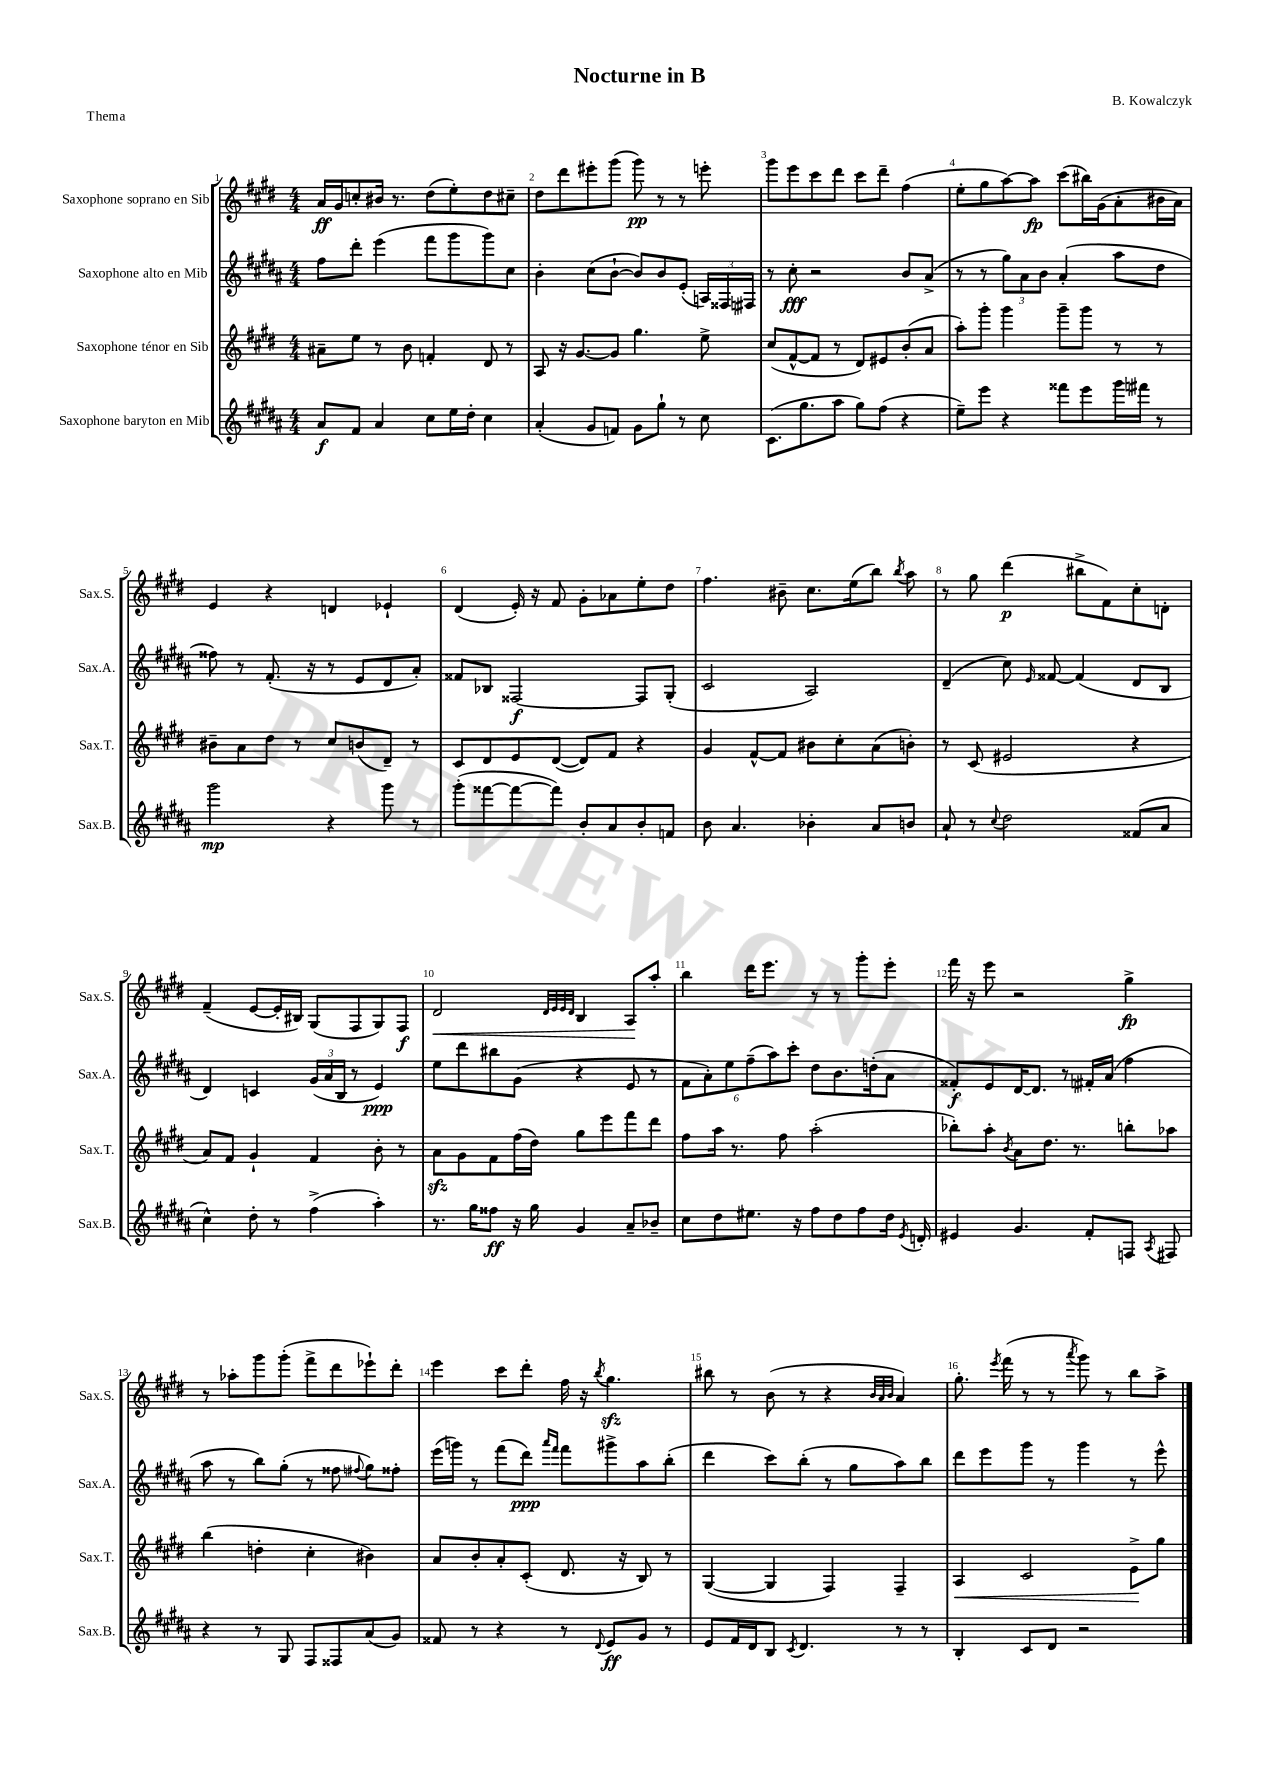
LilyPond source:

\header { title = "Nocturne in B" composer = "B. Kowalczyk" piece = "Thema" }
<<
\new StaffGroup <<
\new Staff = "s0" \with { instrumentName = "Saxophone soprano en Sib" shortInstrumentName = "Sax.S." } {
    \clef treble \key e \major \numericTimeSignature \time 4/4
    \autoBeamOff a'16[\ff gis'16 c''8-. bis'16] r8. dis''8[( e''8-.) dis''8 cis''8]-- |
    dis''8[ dis'''8 eis'''8-. gis'''8]( gis'''8\pp) r8 r8 e'''8-. |
    gis'''8[ e'''8 cis'''8 dis'''8] cis'''8[ dis'''8]-- fis''4( |
    e''8[-. gis''8 a''8~) a''8]\fp cis'''8[( bis''16) gis'16( a'8-. bis'16 a'16]) |
    e'4 r4 d'4 ees'4-! |
    dis'4( e'16-.) r16 fis'8 gis'8[-. aes'8 e''8-. dis''8] |
    fis''4. bis'8-- cis''8.[ e''16( b''8]) \acciaccatura { b''8 } a''8 |
    r8 gis''8 dis'''4\p( bis''8[-> fis'8) cis''8-. d'8]-. |
    fis'4--( e'8[~ e'16-. bis16]) gis8[( fis8 gis8) fis8]\f |
    dis'2\< \grace { dis'32[ e'32 e'32 dis'32] } b4 a8[\! a''8]-. |
    b''4 dis'''16[ e'''8.] r8 r8 gis'''8[-. e'''8]-. |
    fis'''16 r16 e'''8 r2 gis''4->\fp |
    r8 aes''8[-. gis'''8 gis'''8]-.( fis'''8[-> dis'''8 ees'''8-!) dis'''8]-. |
    e'''4 cis'''8[ dis'''8]-. fis''16 r16 \acciaccatura { b''8 } gis''4.\sfz |
    bis''8 r8 b'8( r8 r4 \grace { b'32[ a'32 b'32] } a'4) |
    gis''8.-. \acciaccatura { e'''8 } fis'''16( r8 r8 \acciaccatura { a'''8 } gis'''8) r8 b''8[ a''8]-> \bar "|." |
}
\new Staff = "s1" \with { instrumentName = "Saxophone alto en Mib" shortInstrumentName = "Sax.A." } {
    \clef treble \key b \major \numericTimeSignature \time 4/4
    \autoBeamOff fis''8[ dis'''8]-. e'''4( fis'''8[ gis'''8 gis'''8) cis''8] |
    b'4-. cis''8[( b'8]~-! b'8[) b'8 e'8]-.( \tuplet 3/2 { a16[) fisis16 fis16] } |
    r8 cis''8-.\fff r2 b'8[ ais'8]->( |
    r8 r8 \tuplet 3/2 { gis''8[) ais'8 b'8] } ais'4-.( ais''8[ dis''8] |
    fisis''8) r8 fis'8.-.( r16 r8 e'8[ dis'8 ais'8]-.) |
    fisis'8[ bes8] fisis2~\f fisis8[ gis8]-.( |
    cis'2 ais2) |
    dis'4--( cis''8) \grace { e'16 } fisis'8~ fisis'4( dis'8[ b8] |
    dis'4) c'4 \tuplet 3/2 { gis'16[( ais'16 b16] } r8 e'4\ppp) |
    e''8[ dis'''8 bis''8 gis'8]( r4 e'8 r8 |
    \tuplet 6/4 { fis'8[ ais'8-.) e''8 fis''8--( ais''8) cis'''8]-. } dis''8[ b'8. d''16-.( ais'8] |
    fisis'8[-.\f) e'8 dis'16~ dis'8.] r8 fis'16[-. ais'16]( fis''4 |
    ais''8 r8 b''8[) gis''8]-.( r8 fisis''8 \appoggiatura { fis''8 } gis''8[) fisis''8]-. |
    e'''16[( g'''16]) r8 fis'''8[( dis'''8]\ppp) \grace { ais'''16[ fis'''16] } fis'''8[ gis'''8-> ais''8 b''8]-.( |
    dis'''4 cis'''8[) b''8]-.( r8 gis''8[ ais''8) b''8] |
    dis'''8[ e'''8 gis'''8] r8 gis'''4 r8 e'''8-^ \bar "|." |
}
\new Staff = "s2" \with { instrumentName = "Saxophone ténor en Sib" shortInstrumentName = "Sax.T." } {
    \clef treble \key e \major \numericTimeSignature \time 4/4
    \autoBeamOff ais'8[-- e''8] r8 b'8 f'4-. dis'8 r8 |
    a8 r16 gis'8.[~ gis'8] gis''4. e''8-> |
    cis''8[( fis'8~-^ fis'8] r8 dis'8[) eis'8 b'8-.( a'8] |
    a''8[-.) gis'''8]-. gis'''4 gis'''8[-- gis'''8] r8 r8 |
    bis'8[-- a'8 dis''8] r8 cis''8[ b'8( dis'8]--) r8 |
    cis'8[ dis'8 e'8 dis'8]~( dis'8[) fis'8] r4 |
    gis'4 fis'8[~-^ fis'8] bis'8[ cis''8-. a'8( b'8]-.) |
    r8 cis'8( eis'2 r4 |
    a'8[) fis'8] gis'4-! fis'4 b'8-. r8 |
    a'8[\sfz gis'8 fis'8 fis''16( dis''16]) gis''8[ e'''8 fis'''8 dis'''8] |
    fis''8[ a''16] r8. fis''8 a''2-.( |
    bes''8[-.) a''8]-. \acciaccatura { b'8 } a'8[ dis''8.] r8. b''8[-. aes''8] |
    b''4( d''4-. cis''4-. bis'4) |
    a'8[ b'8-. a'8-. cis'8]-.( dis'8. r16 b8) r8 |
    gis4~( gis4 fis4) fis4-- |
    a4\< cis'2 e'8[->\! gis''8] \bar "|." |
}
\new Staff = "s3" \with { instrumentName = "Saxophone baryton en Mib" shortInstrumentName = "Sax.B." } {
    \clef treble \key b \major \numericTimeSignature \time 4/4
    \autoBeamOff ais'8[\f fis'8] ais'4 cis''8[ e''16 dis''16]-. cis''4 |
    ais'4-.( gis'8[ f'8]) gis'8[ gis''8]-! r8 cis''8 |
    cis'8.[( gis''8. ais''8] gis''8[) fis''8]( r4 |
    e''8[--) e'''8] r4 fisis'''8[ e'''8 gis'''16 fis'''16] r8 |
    gis'''2\mp r4 gis'''8 r8 |
    gis'''8[-.( fisis'''8~ fisis'''8~ fisis'''8]) b'8[-. ais'8 b'8-. f'8] |
    b'8 ais'4. bes'4-. ais'8[ b'8] |
    ais'8-! r8 \appoggiatura { cis''8 } dis''2 fisis'8[( ais'8] |
    cis''4-^) dis''8-. r8 fis''4->( ais''4-.) |
    r8. gis''16[ fisis''8]\ff r16 gis''16 gis'4 ais'8[-- bes'8]-- |
    cis''8[ dis''8 eis''8.] r16 fis''8[ dis''8 fis''8 dis''16] \acciaccatura { e'8 } d'16-. |
    eis'4 gis'4. fis'8[-. f8] \acciaccatura { ais8 } fis8 |
    r4 r8 gis8 fis8[ fisis8 ais'8( gis'8]) |
    fisis'8 r8 r4 r8 \appoggiatura { dis'8 } e'8[\ff gis'8] r8 |
    e'8[ fis'16 dis'16 b8] \acciaccatura { cis'8 } dis'4. r8 r8 |
    b4-. cis'8[ dis'8] r2 \bar "|." |
}
>>
>>
\layout { \context { \Score \override BarNumber.break-visibility = ##(#f #t #t) barNumberVisibility = #all-bar-numbers-visible } }
